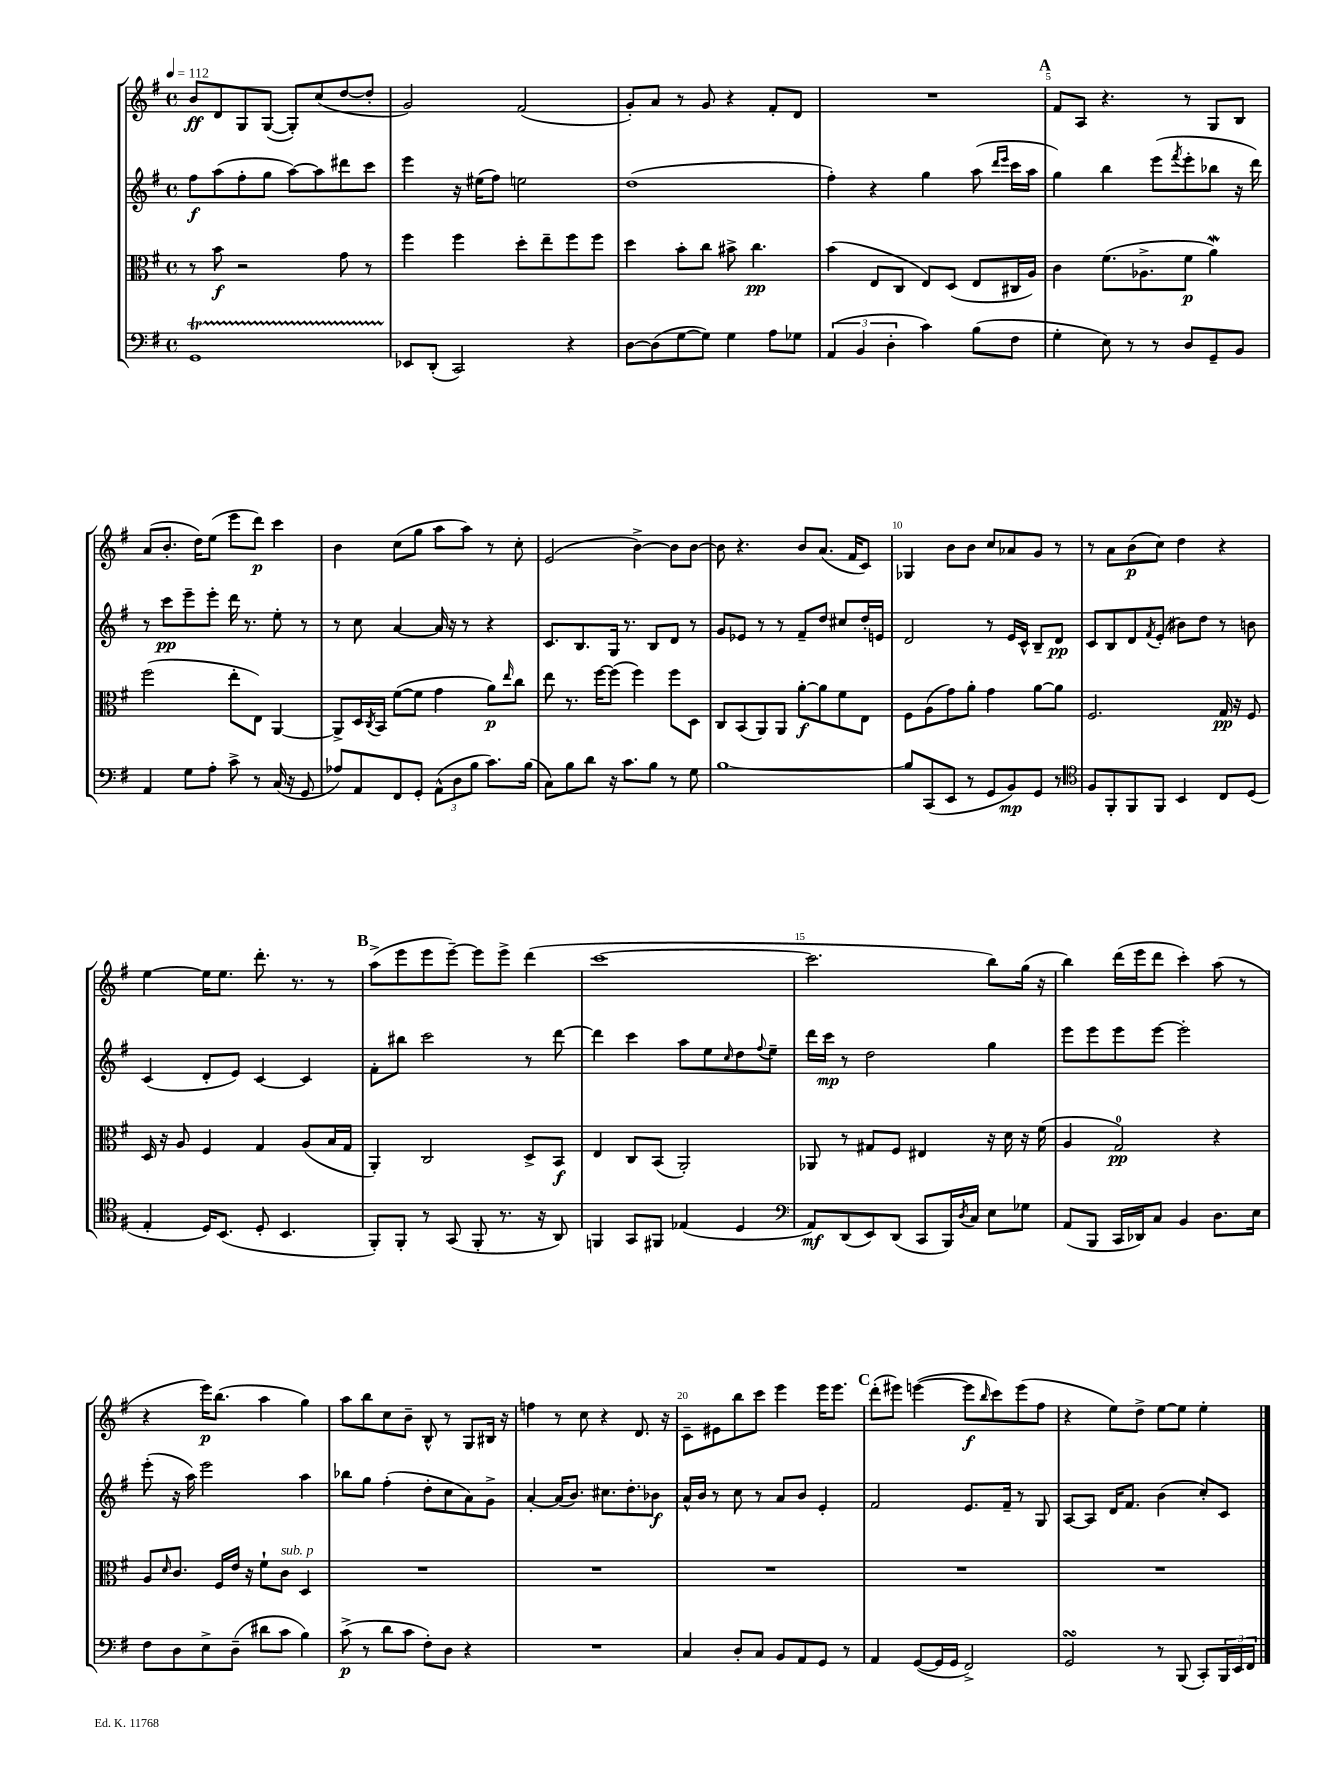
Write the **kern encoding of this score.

**kern	**kern	**kern	**kern
*staff4	*staff3	*staff2	*staff1
*clefF4	*clefC3	*clefG2	*clefG2
*k[f#]	*k[f#]	*k[f#]	*k[f#]
*M4/4	*M4/4	*M4/4	*M4/4
*met(c)	*met(c)	*met(c)	*met(c)
*MM112	*MM112	*MM112	*MM112
1GG	8r	8ff#	8b
.	8b	(8aa	8d
.	2r	8ff#'	8G
.	.	8gg	([8G
.	.	[8aa)	8G'])
.	.	8aa]	(8cc
.	8g	8ddd#	[8dd
.	8r	8ccc	8dd']
=	=	=	=
8EE-	4ff#	4eee	2g)
(8DD'	.	.	.
2CC)	4ff#	16r	.
.	.	(16ee#	.
.	.	8ff#)	.
.	8dd'	2ee	(2f#
.	8ee~	.	.
4r	8ff#	.	.
.	8ff#	.	.
=	=	=	=
[8D	4dd	(1dd	8g')
(8D]	.	.	8a
[8G	8b'	.	8r
8G])	8cc	.	8g
4G	8b#^	.	4r
.	4.cc	.	.
8A	.	.	8f#'
8G-	.	.	8d
=	=	=	=
(6AA	(4b	4ff#')	1r
6BB	.	.	.
.	8E	4r	.
6D'	.	.	.
.	8C	.	.
4c)	8E)	4gg	.
.	(8D	.	.
(8B	8E	(8aa	.
.	.	16qqddd	.
.	.	16qqeee	.
8F#	16C#	16ccc	.
.	16A)	16aa	.
=	=	=	=
4G'	4c	4gg)	8f#
.	.	.	8A
8E)	(8.f#	4bb	4.r
8r	.	.	.
.	8.A-^	.	.
8r	.	(8eee	.
.	.	8qfff#	.
8D	8f#	8eee'	8r
8GG~	4a)	8bb-	8G
8BB	.	16r	8B
.	.	16ddd)	.
=	=	=	=
4AA	(2ff#	8r	(8a
.	.	8ccc	8.b'
8G	.	8eee~	.
.	.	.	16dd)
8A'	.	8eee'	(8ee
8c^	8ee'	16ddd	8eee
.	.	8.r	.
8r	8E)	.	8ddd)
(16C	[4AA	8ee'	4ccc
16r	.	.	.
8GG	.	8r	.
=	=	=	=
8A-)	8AA^]	8r	4b
8AA	16D	8cc	.
.	8qC	.	.
.	16BB	.	.
8FF#	([8f#	[4a	(8cc
8GG'	8f#]	.	8gg
(12AA^^	4g	16a]	8aa
.	.	16r	.
12D	.	.	.
.	.	8r	8aa)
12B	.	.	.
8.c)	8a)	4r	8r
.	16qqee	.	.
.	8cc	.	8cc'
(16B	.	.	.
=	=	=	=
8C)	8ee	8.c	(2e
8B	8.r	.	.
.	.	8.B	.
8d	.	.	.
.	[16ff#	.	.
16r	(8ff#]	16G	.
8.c	.	8.r	.
.	4ff#)	.	[4b^)
8B	.	8B	.
8r	8ff#	8d	8b]
8G	8D	8r	[8b
=	=	=	=
[1B	8C	8g	8b]
.	(8BB	8e-	4.r
.	8AA)	8r	.
.	8AA	8r	.
.	[8a'	8f#~	8b
.	8a]	8dd	(8.a
.	8f#	8cc#	.
.	.	.	16f#
.	8E	16dd'	8c)
.	.	16e	.
=	=	=	=
8B]	8F#	2d	4G-
(8CC	(8A	.	.
8EE	8g)	.	8b
8r	8a'	.	8b
8GG	4g	8r	8cc
8BB)	.	16e	8a-
.	.	16c^^	.
8GG	[8a	8B~	8g
8r	8a]	8d	8r
=	=	=	=
*clefC4	*	*	*
8F#	2.F#	8c	8r
8FF#'	.	8B	8a
8FF#	.	8d	(8b
.	.	8qf#	.
8FF#	.	(8e'	8cc)
4BB	.	8b#)	4dd
.	.	8dd	.
8C	16G	8r	4r
.	16r	.	.
(8D	8F#	8b	.
=	=	=	=
4E'	16D	(4c	[4ee
.	16r	.	.
.	8A	.	.
16D)	4F#	8d'	16ee]
(8.BB	.	.	8.ee
.	.	8e)	.
8D'	4G	[4c	8.ddd'
4.BB	.	.	.
.	.	.	8.r
.	(8A	4c]	.
.	16B	.	8r
.	16G	.	.
=	=	=	=
8FF#')	4AA')	8f#'	(8aa^
8FF#'	.	8bb#	8eee
8r	2C	2ccc	8eee
(8GG	.	.	[8eee~)
8FF#'	.	.	8eee]
8.r	.	.	8eee^
.	8D^	8r	(4ddd
16r	.	.	.
8AA)	8BB	[8ddd	.
=	=	=	=
4FF	4E	4ddd]	[1ccc
8GG	8C	4ccc	.
8FF#	(8BB	.	.
(4E-	2AA')	8aa	.
.	.	8ee	.
.	.	16qqcc	.
4D	.	8dd	.
.	.	8qqff#	.
.	.	8ee~	.
=	=	=	=
*clefF4	*	*	*
8AA)	8AA-	16ddd	2.ccc]
.	.	16ccc	.
(8DD	8r	8r	.
8EE)	8G#	2dd	.
(8DD	8F#	.	.
8CC	4E#	.	.
16BBB)	.	.	.
8qD	.	.	.
16C	.	.	.
8E	16r	4gg	8bb)
.	16d	.	.
8G-	16r	.	(16gg
.	(16f#	.	16r
=	=	=	=
(8AA	4A	8eee	4bb)
8BBB	.	8eee	.
16CC	2G)	8eee	(16ddd
16DD-)	.	.	16eee
8C	.	[8eee	8ddd
4BB	.	2eee']	4ccc')
8.D	4r	.	(8aa
.	.	.	8r
16E	.	.	.
=	=	=	=
8F#	8A	(8eee'	4r
.	16qqd	.	.
8D	8.c	16r	.
.	.	16aa)	.
8E^	.	2eee	16eee)
.	16F#	.	(8.bb
(8D~	16e	.	.
.	16r	.	.
8d#	8f#`	.	4aa
8c	8c	.	.
4B)	4D	4aa	4gg)
=	=	=	=
(8c^	1r	8bb-	8aa
8r	.	8gg	8bb
8d	.	(4ff#'	8cc
8c	.	.	8b~
8F#')	.	8dd'	8B^^
8D	.	8cc	8r
4r	.	8a)	8G
.	.	8g^	16B#
.	.	.	16r
=	=	=	=
1r	1r	[4a'	4ff
.	.	(16a]	8r
.	.	8.b)	.
.	.	.	8cc
.	.	8.cc#	4r
.	.	8.dd'	.
.	.	.	8.d
.	.	8b-	.
.	.	.	16r
=	=	=	=
4C	1r	16a^^	8c~
.	.	16b	.
.	.	8r	8e#
8D'	.	8cc	8bb
8C	.	8r	8ccc
8BB	.	8a	4eee
8AA	.	8b	.
8GG	.	4e'	16eee
.	.	.	8.eee
8r	.	.	.
=	=	=	=
4AA	1r	2f#	(8ddd'
.	.	.	8eee#)
([8GG	.	.	([4eee
16GG]	.	.	.
16GG	.	.	.
2FF#^)	.	8.e	8eee]
.	.	.	16qqbb
.	.	.	8ccc)
.	.	16f#~	.
.	.	8r	(8eee
.	.	8G	8ff#
=	=	=	=
2GG	1r	[8A	4r
.	.	8A]	.
.	.	16d	8ee)
.	.	8.f#	.
.	.	.	8dd^
8r	.	(4b	[8ee
(8BBB	.	.	8ee]
8CC')	.	8cc')	4ee'
24BBB	.	8c	.
24EE	.	.	.
24FF#	.	.	.
==	==	==	==
*-	*-	*-	*-
